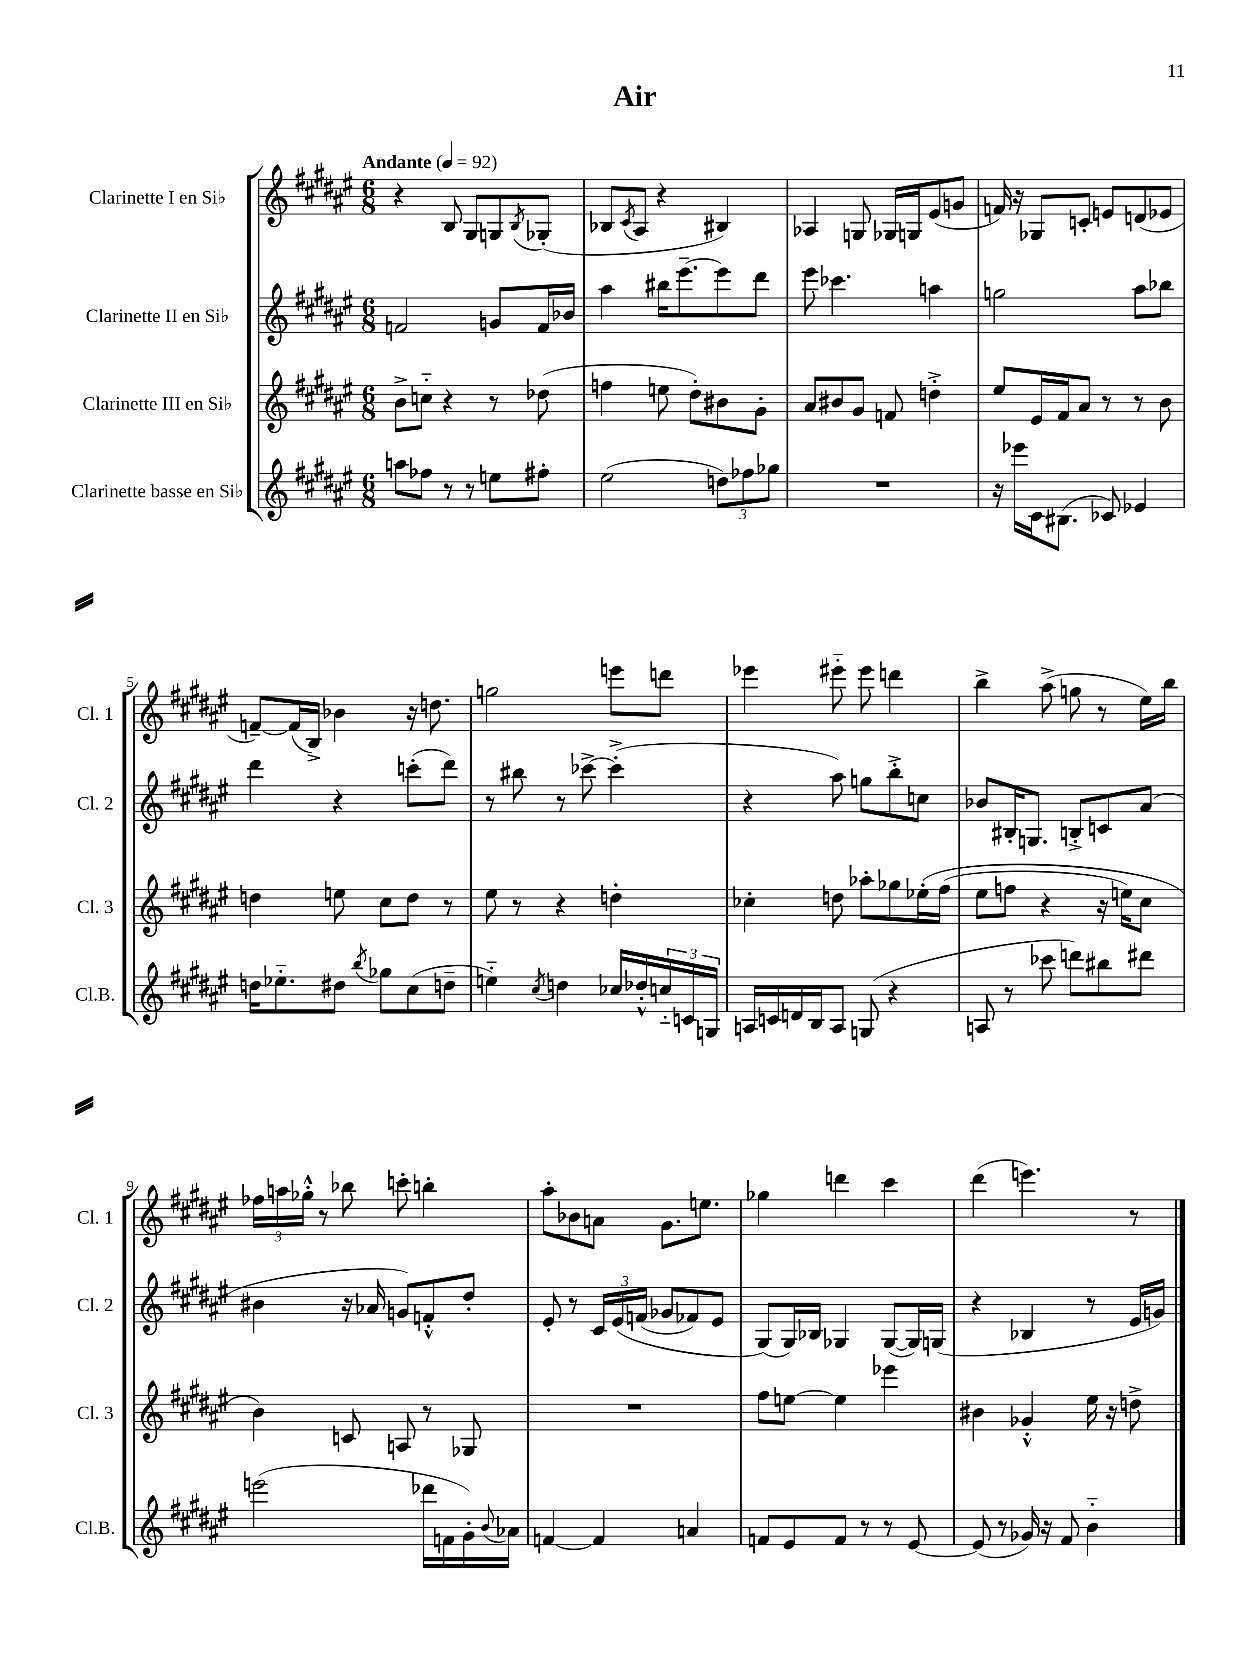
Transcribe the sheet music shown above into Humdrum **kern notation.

**kern	**kern	**kern	**kern
*part4	*part3	*part2	*part1
*staff4	*staff3	*staff2	*staff1
*I"Clarinette basse en Si♭	*I"Clarinette III en Si♭	*I"Clarinette II en Si♭	*I"Clarinette I en Si♭
*I'Cl.B.	*I'Cl. 3	*I'Cl. 2	*I'Cl. 1
*clefG2	*clefG2	*clefG2	*clefG2
*k[f#c#g#d#a#e#]	*k[f#c#g#d#a#e#]	*k[f#c#g#d#a#e#]	*k[f#c#g#d#a#e#]
*M6/8	*M6/8	*M6/8	*M6/8
*MM92	*MM92	*MM92	*MM92
=1	=1	=1	=1
!	!	!	!LO:TX:a:B:t=Andante
8aan\L	8b^\L	2fn/	4r
8ff-X\J	8ccn\J	.	.
8r	4r	.	8B/
8r	.	.	8G#/L
8een\L	8r	8gn/L	8Gn/
.	.	.	8qB/
8ff#X'\J	(8dd-X\	16f/L	(8G-X'/J
.	.	16b-X/JJ	.
=2	=2	=2	=2
(2ee#\	4ffn\	4aa#\	8B-X/L
.	.	.	8qc#/
.	.	.	8A#/J
.	8een\	16bb#X\KL	4r
.	.	[8.eee#~\	.
.	8dd#'\L)	.	.
12ddn\L)	8b#X\	8eee#\]	4B#X/)
12ff-X\	.	.	.
.	8g#'\J	8ddd#\J	.
12gg-X\J	.	.	.
=3	=3	=3	=3
2.r	8a#/L	8eee#\	4A-X/
.	8b#X/	4.ccc-X\	.
.	8g#/J	.	8Gn/
.	8fn/	.	16G-X/LL
.	.	.	16Gn/J
.	4ddn'^\	4aan\	(8e#/
.	.	.	8gn/J
=4	=4	=4	=4
16r	8ee#/L	2ggn\	16fn/)
16eee-X\LL	.	.	16r
16c#\J	16e#/L	.	8G-X/L
(8.B#X\J	16f#/J	.	.
.	8a#/J	.	8cn'/J
8c-X/)	8r	.	8en/L
4e-X/	8r	8aa#\L	(8dn/
.	8b\	8bb-X\J	8e-X/J
!!LO:LB:g=z
=5	=5	=5	=5
16ddn\KL	4ddn\	4ddd#\	[8fn~/L)
8.ee-X\	.	.	.
.	.	.	(16f/L]
.	.	.	16B^/JJ)
8dd#X\J	8een\	4r	4b-X\
8qbb/	.	.	.
8gg-X\L	8cc#\L	.	.
(8cc#\	8dd\J	(8cccn'\L	16r
.	.	.	8.ddn\
8ddn~\J	8r	8ddd#\J)	.
=6	=6	=6	=6
4een\)	8ee#\	8r	2ggn\
.	8r	8bb#X\	.
8qcc#/	.	.	.
4ddn\	4r	8r	.
.	.	[8ccc-X^\	.
16cc-X/LL	4ddn'\	(4ccc-'^\]	8eeen\L
16dd-X'^^/	.	.	.
24ccn/	.	.	8dddn\J
24cn/	.	.	.
24Gn/JJ	.	.	.
=7	=7	=7	=7
16An/LL	4cc-X'\	4r	4eee-X\
16cn/	.	.	.
16dn/	.	.	.
16B/J	.	.	.
8A/J	8ddn\	8aa#\)	8eee#X\
(8Gn/	8aa-X'\L	8ggn\L	8eee#\
4r	8gg-X\	8bb'^\	4dddn\
.	(16ee-X'\L	8ccn\J	.
.	(16ff#\JJ	.	.
=8	=8	=8	=8
8An/	8ee#\L	8b-X/L	4bb^\
8r	8ffn\J	16B#X'/K	.
.	.	8.Gn/J	.
8ccc-X\	4r	.	(8aa#^\
8dddn\L)	.	8Bn'^/L	8ggn\
8bb#X\	16r	8cn/	8r
.	16een\KL)	.	.
8ddd#X\J	8cc#\J	(8a#/J	16ee#\LL)
.	.	.	16bb\JJ
!!LO:LB:g=z
=9	=9	=9	=9
(2eeen\	4b\)	4b#X\	24ff-X\LL
.	.	.	24aan\
.	.	.	24gg-X'^^\JJ
.	.	.	8r
.	8cn/	16r	8bb-X\
.	.	16a-X/	.
.	8An/	8gn/L)	8cccn'\
16ddd-X\LL	8r	8fn'^^/	4bbn'\
16fn\	.	.	.
16g#'\)	8G-X/	8dd#'/J	.
8qqb/	.	.	.
16a-X\JJ	.	.	.
=10	=10	=10	=10
[4fn/	2.r	8e#'/	8aa#'\L
.	.	8r	8b-X\
4f/]	.	24c#/LL	8an\J
.	.	(24e#/	.
.	.	(24fn/JJ	.
.	.	8g-X/L	8.g#\L
4an/	.	8f-X/)	.
.	.	.	8.een\J
.	.	8e#/J	.
=11	=11	=11	=11
8fn/L	8ff#\L	(8G#/L)	4gg-X\
8e#/	[8een\J	16G#/L)	.
.	.	16B-X/JJ	.
8f/J	4ee\]	4G-X/	4dddn\
8r	.	.	.
8r	4eee-X\	([8G-/L	4ccc#\
[8e#/	.	16G-/L])	.
.	.	(16Gn/JJ	.
=12	=12	=12	=12
(8e#/]	4b#X\	4r	(4ddd#\
8r	.	.	.
16g-X/)	4g-X'^^/	4B-X/	4.eeen\)
16r	.	.	.
8f#/	.	.	.
4b\	16ee#\	8r	.
.	16r	.	.
.	8ddn^\	16e#/LL	8r
.	.	16gn/JJ)	.
==	==	==	==
*-	*-	*-	*-
